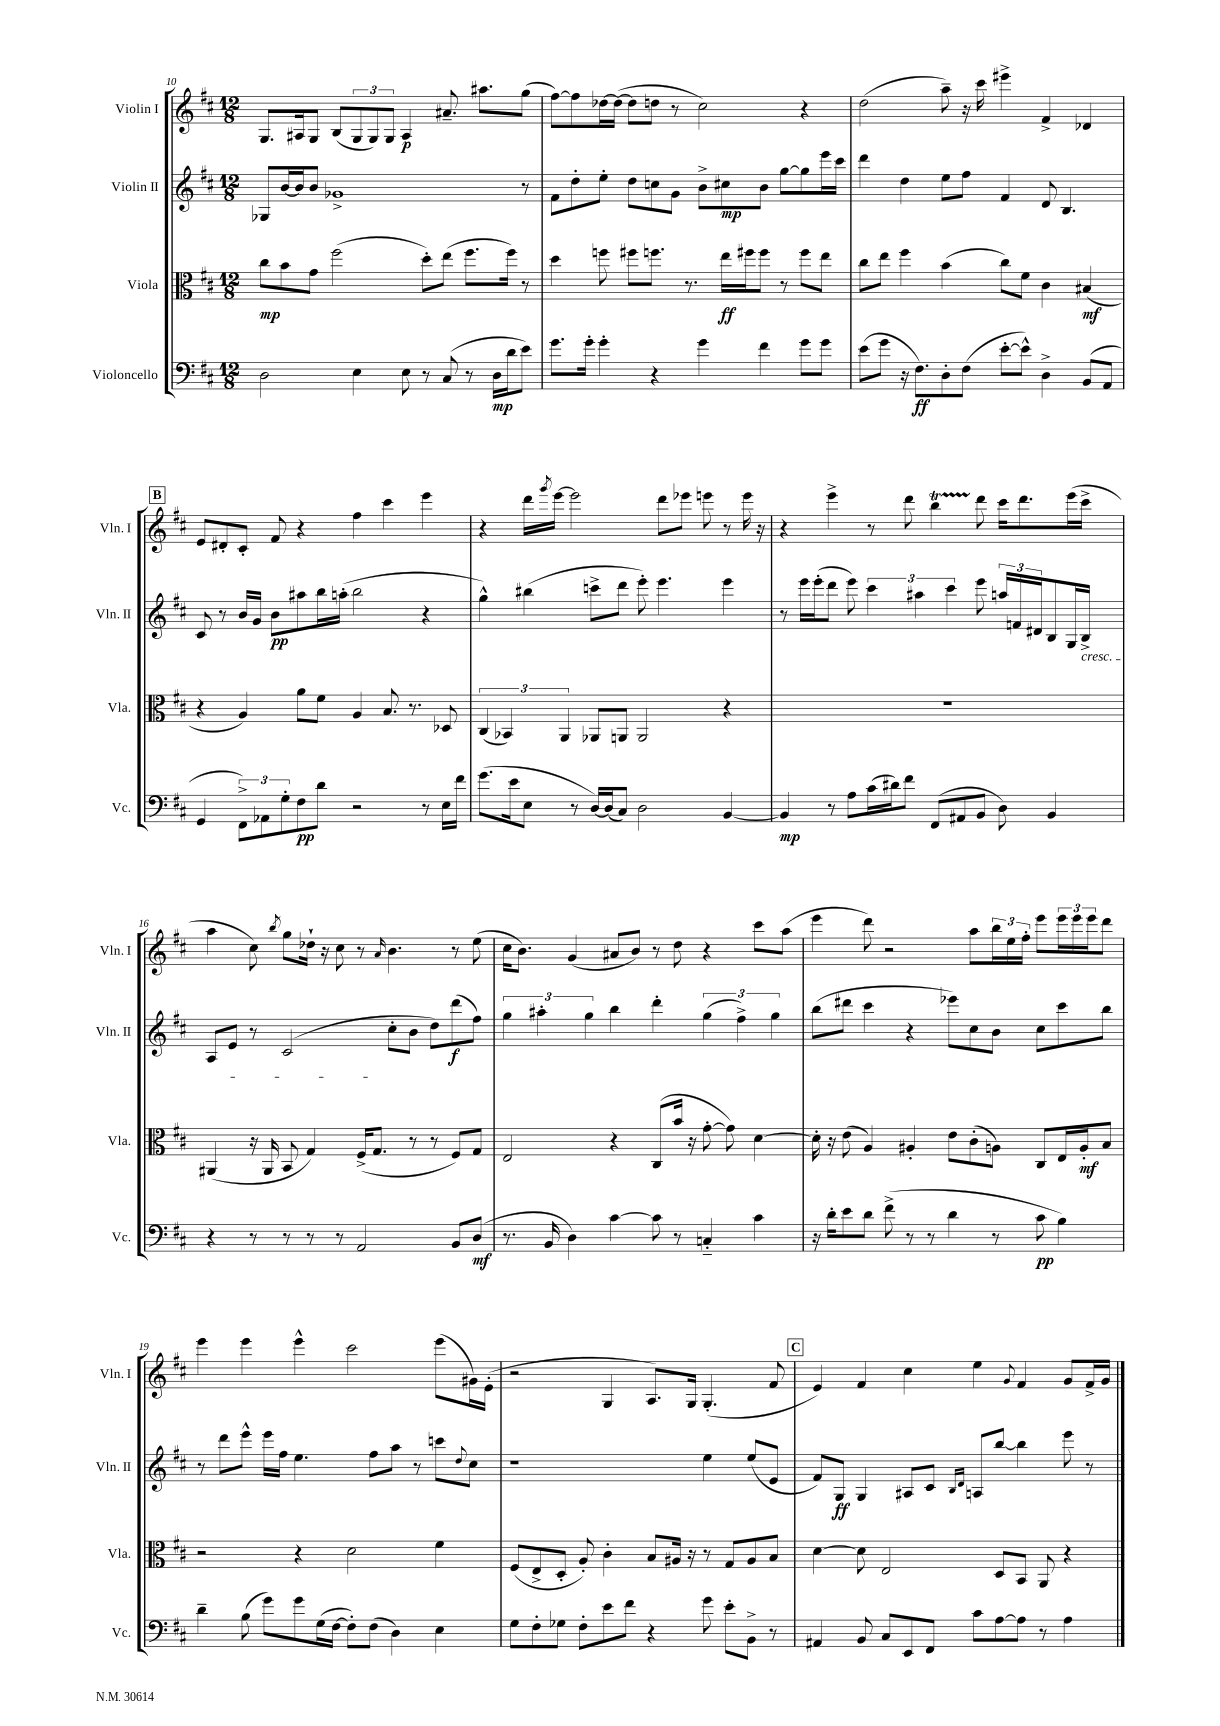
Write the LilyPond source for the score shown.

<<
\new StaffGroup <<
\new Staff = "s0" \with { instrumentName = "Violin I" shortInstrumentName = "Vln. I" } {
    \clef treble \key d \major \numericTimeSignature \time 12/8
    g8. ais16 g8 b8( \tuplet 3/2 { g8 g8) g8 } ais4\p ais'8.-- ais''8. g''8( |
    fis''8~) fis''8 des''16~ des''16~( des''8 d''8 r8 cis''2) r4 |
    d''2( a''8--) r16 cis'''16 eis'''4-> fis'4-> des'4 |
    \mark \markup { \box "B" } e'8 dis'8-. cis'8-. fis'8 r4 fis''4 cis'''4 e'''4 |
    r4 d'''16 \acciaccatura { g'''8 } e'''16~ e'''2 d'''8 ees'''8 e'''8 r8 e'''16 r16 |
    r4 e'''4-> r8 d'''8 b''4\startTrillSpan d'''8\stopTrillSpan cis'''16 d'''8. e'''16( cis'''16-> |
    a''4 cis''8) \acciaccatura { b''8 } g''8 des''16-! r16 cis''8 r8 \grace { a'16 } b'4. r8 e''8( |
    cis''16 b'8.) g'4( ais'8 b'8) r8 d''8 r4 cis'''8 a''8( |
    e'''4 d'''8) r2 a''8 \tuplet 3/2 { b''16 e''16 fis''16-. } e'''8 \tuplet 3/2 { e'''16 e'''16 e'''16 } d'''8 |
    e'''4 e'''4 e'''4-^ cis'''2 e'''8( gis'16) e'16-.( |
    r2 g4 a8.) g16 g4.-.( fis'8 |
    \mark \markup { \box "C" } e'4) fis'4 cis''4 e''4 \appoggiatura { g'8 } fis'4 g'8 fis'16-> g'16 \bar "|." |
}
\new Staff = "s1" \with { instrumentName = "Violin II" shortInstrumentName = "Vln. II" } {
    \clef treble \key d \major \numericTimeSignature \time 12/8
    ges8 b'16~ b'16 b'8 ges'1-> r8 |
    fis'8 d''8-. e''8-. d''8 c''8 g'8 b'8-> cis''8\mp b'8 g''8~ g''8 e'''16 cis'''16 |
    d'''4 d''4 e''8 fis''8 fis'4 d'8 b4. |
    \mark \markup { \box "B" } cis'8 r8 b'16 g'16 b'8\pp ais''8 b''16 a''16-.( b''2 r4 |
    g''4-^) bis''4( c'''8-> d'''8 e'''8-.) e'''4. e'''4 |
    r8 e'''16 e'''16-.( d'''8 e'''8) \tuplet 3/2 { cis'''4 ais''4 cis'''4 } e'''8 \tuplet 3/2 { a''16 f'16 dis'16 } b8 g16 b16->\cresc |
    a8 e'8 r8 cis'2( cis''8-.\! b'8 d''8) d'''8\f( fis''8) |
    \tuplet 3/2 { g''4 ais''4-. g''4 } b''4 d'''4-. \tuplet 3/2 { g''4( fis''4->) g''4 } |
    b''8( dis'''8 cis'''4 r4 ees'''8) cis''8 b'8 cis''8 cis'''8 b''8 |
    r8 d'''8 e'''8-^ e'''16 fis''16 e''4. fis''8 a''8 r8 c'''8 \appoggiatura { d''8 } cis''8 |
    r1 e''4 e''8( e'8 |
    \mark \markup { \box "C" } fis'8) g8\ff g4 ais8 cis'8 \grace { b16 d'16 } a8 b''8~ b''4 e'''8 r8 \bar "|." |
}
\new Staff = "s2" \with { instrumentName = "Viola" shortInstrumentName = "Vla." } {
    \clef alto \key d \major \numericTimeSignature \time 12/8
    cis''8\mp b'8 g'8 fis''2( d''8-.) e''8( fis''8. fis''16) r8 |
    d''4 f''8 fis''8 f''8. r8. e''16\ff fis''16 fis''8 r8 fis''8 e''8 |
    cis''8 e''8 fis''4 b'4( cis''8) fis'8 cis'4 bis4\mf( |
    \mark \markup { \box "B" } r4 a4) a'8 fis'8 a4 b8. r8. des8 |
    \tuplet 3/2 { cis4( bes,4) a,4 } aes,8 a,8 a,2 r4 |
    R1. |
    ais,4( r16 ais,16 b,8 g4) fis16->( g8. r8 r8 fis8) g8 |
    e2 r4 cis8( b'16 r16 g'8~-. g'8) d'4~ |
    d'16-. r16 e'8( a4) ais4-. e'8 cis'8-.( a8) cis8 e16 a16-.\mf b8 |
    r2 r4 d'2 fis'4 |
    fis8( e8-> d8-. a8-.) cis'4-. b8 ais16 r16 r8 g8 ais8 b8 |
    \mark \markup { \box "C" } d'4~ d'8 e2 d8 b,8 a,8 r4 \bar "|." |
}
\new Staff = "s3" \with { instrumentName = "Violoncello" shortInstrumentName = "Vc." } {
    \clef bass \key d \major \numericTimeSignature \time 12/8
    d2 e4 e8 r8 cis8( r8 d16\mp d'16 e'8) |
    g'8. g'16-. g'4-. r4 g'4 fis'4 g'8 g'8 |
    e'8( g'8 r16 fis8.\ff) d8-. fis8( e'8~-. e'8-^) d4-> b,8( a,8 |
    \mark \markup { \box "B" } g,4 \tuplet 3/2 { fis,8->) aes,8 g8-. } fis8\pp d'8 r2 r8 e16 fis'16 |
    g'8.( e'16 e8 r8 d16~) d16( cis8) d2 b,4~ |
    b,4\mp r8 a8 cis'16( dis'16) fis'8 fis,8( ais,8 b,8 d8) b,4 |
    r4 r8 r8 r8 r8 a,2 b,8 d8\mf( |
    r8. b,16 d4) cis'4~ cis'8 r8 c4-_ cis'4 |
    r16 d'16-. e'8 d'8 fis'8->( r8 r8 d'4 r8 cis'8\pp b4) |
    d'4-- b8( g'8) g'8 g16( fis16~ fis8-.) fis8( d4) e4 |
    g8 fis8-. ges8 fis8-. e'8 fis'8 r4 g'8 e'8-. b,8-> r8 |
    \mark \markup { \box "C" } ais,4 b,8 cis8 e,8 fis,8 cis'8 a8~ a8 r8 a4 \bar "|." |
}
>>
>>
\layout { \context { \Score currentBarNumber = #10 } }
